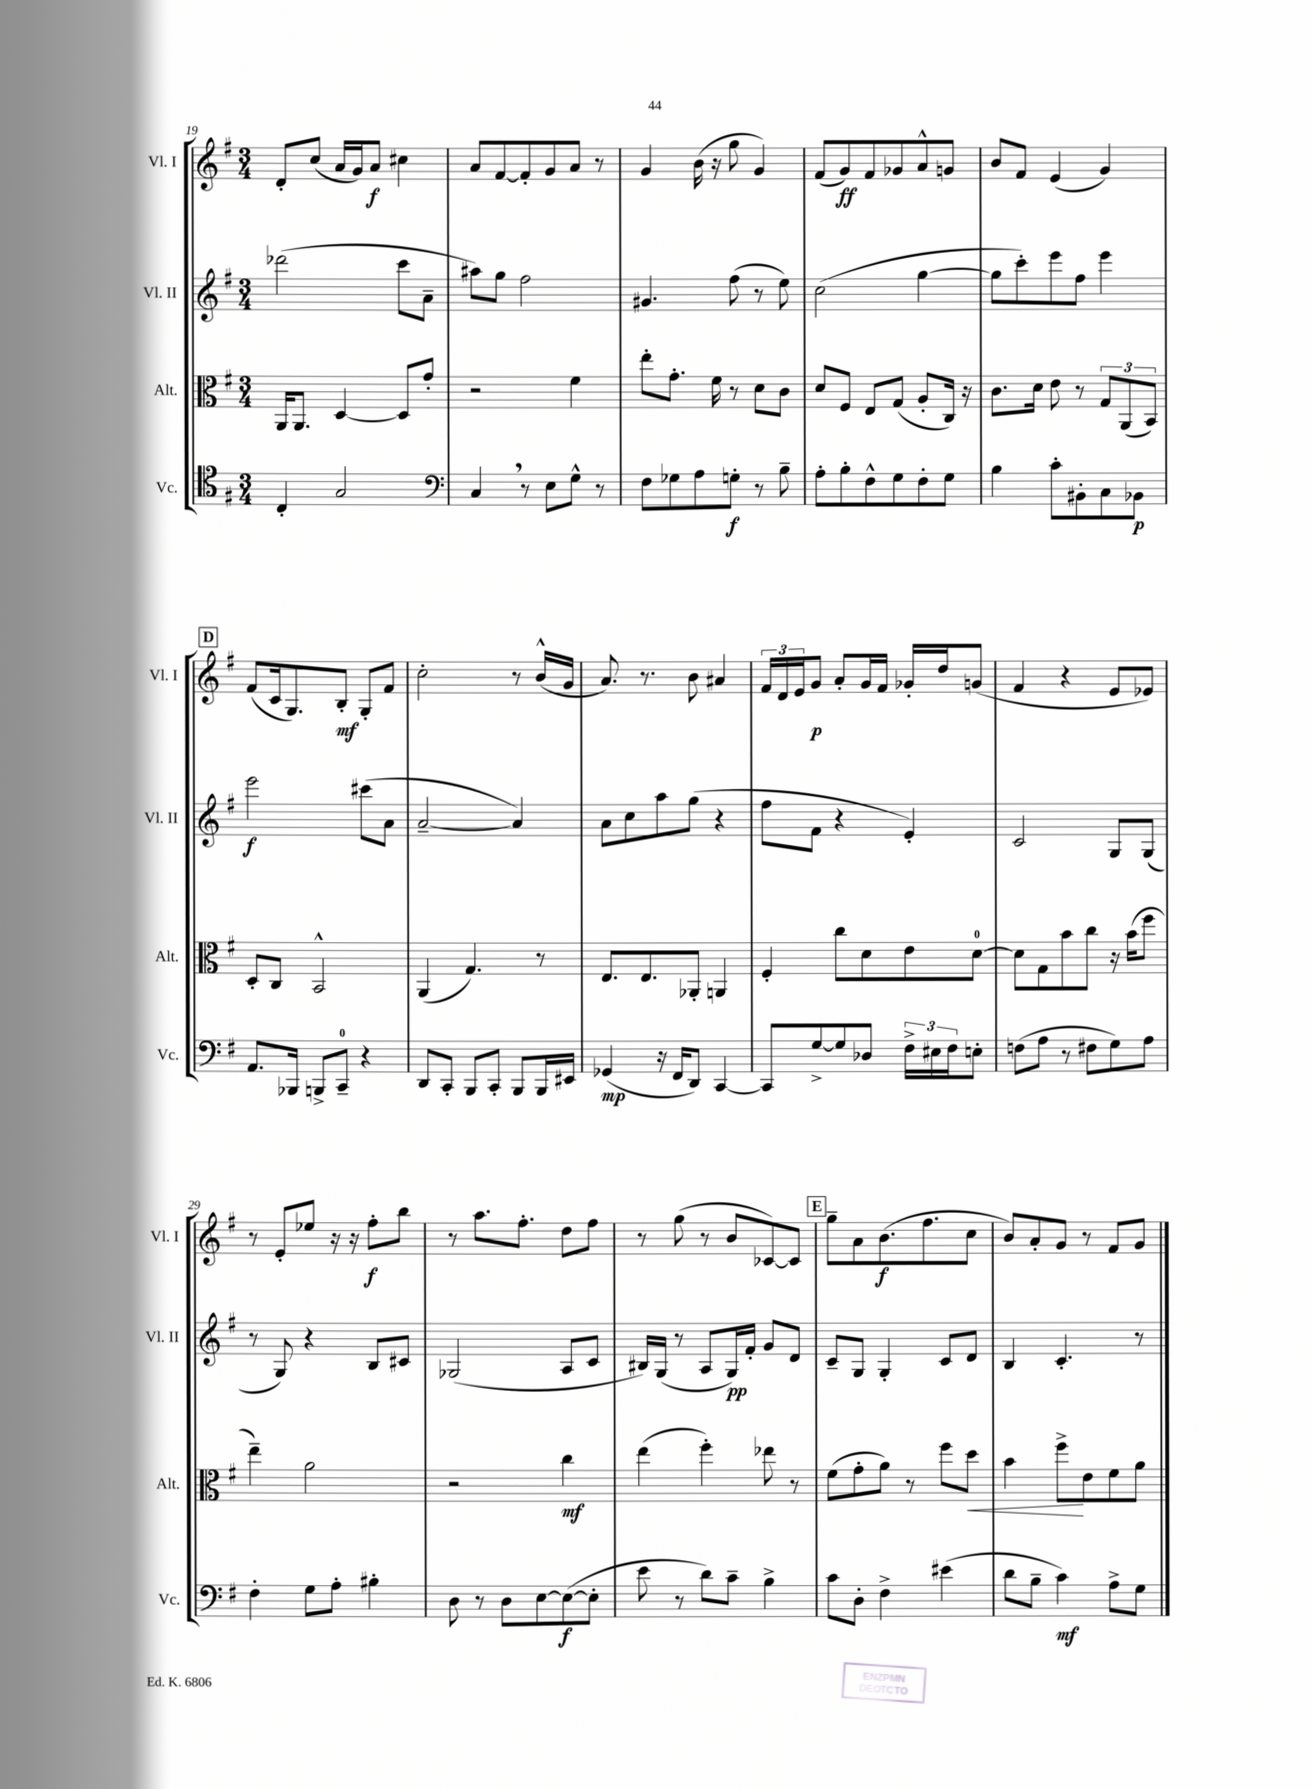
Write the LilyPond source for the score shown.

<<
\new StaffGroup <<
\new Staff = "s0" \with { instrumentName = "Vl. I" shortInstrumentName = "Vl. I" } {
    \clef treble \key g \major \numericTimeSignature \time 3/4
    d'8-. c''8( a'16 g'16) a'8\f cis''4 |
    a'8 fis'8~ fis'8-. g'8 a'8 r8 |
    g'4 b'16( r16 g''8 g'4) |
    fis'8( g'8\ff) fis'8 ges'8 a'8-^ g'8 |
    b'8 fis'8 e'4( g'4) |
    \mark \markup { \box "D" } fis'8( c'16 g8.) b8-.\mf g8-. fis'8 |
    c''2-. r8 b'16-^( g'16 |
    a'8.) r8. b'8 ais'4 |
    \tuplet 3/2 { fis'16 d'16 e'16 } g'8\p a'8-. g'16 fis'16 ges'16-. d''16 g'8( |
    fis'4 r4 e'8 ees'8) |
    r8 e'8-. ees''8 r16 r16 fis''8-.\f b''8 |
    r8 a''8. fis''8.-. d''8 fis''8 |
    r8 g''8( r8 b'8 ces'8~) ces'8 |
    \mark \markup { \box "E" } g''8-- a'8 b'8.\f( fis''8. c''8 |
    b'8) a'8-. g'8 r8 fis'8 g'8 \bar "|." |
}
\new Staff = "s1" \with { instrumentName = "Vl. II" shortInstrumentName = "Vl. II" } {
    \clef treble \key g \major \numericTimeSignature \time 3/4
    des'''2( c'''8 a'8-- |
    ais''8) g''8 fis''2 |
    gis'4. fis''8( r8 e''8) |
    c''2( g''4~ |
    g''8 c'''8-.) e'''8 fis''8 e'''4 |
    \mark \markup { \box "D" } e'''2\f cis'''8( a'8 |
    a'2~-- a'4) |
    a'8 c''8 a''8 g''8( r4 |
    fis''8 fis'8 r4 e'4-.) |
    c'2 g8 g8( |
    r8 g8) r4 b8 cis'8 |
    ges2( a8 c'8 |
    bis16) g16( r8 a8 g16\pp) fis'16-. g'8 d'8 |
    \mark \markup { \box "E" } c'8-- g8 g4-. c'8 d'8 |
    b4 c'4.-. r8 \bar "|." |
}
\new Staff = "s2" \with { instrumentName = "Alt." shortInstrumentName = "Alt." } {
    \clef alto \key g \major \numericTimeSignature \time 3/4
    a,16 a,8. d4~ d8 g'8-. |
    r2 fis'4 |
    e''8-. g'8.-. fis'16 r8 d'8 c'8 |
    d'8 fis8 e8 g8( a8-. c16) r16 |
    c'8. d'16 e'8 r8 \tuplet 3/2 { g8 a,8( b,8) } |
    \mark \markup { \box "D" } d8-. c8 b,2-^ |
    a,4( g4.) r8 |
    e8. e8. aes,8-. a,4 |
    fis4-. c''8 d'8 e'8 d'8-0~ |
    d'8 g8 b'8 c''8 r16 b'16( fis''8 |
    e''4--) a'2 |
    r2 c''4\mf |
    e''4( fis''4-.) ees''8 r8 |
    \mark \markup { \box "E" } fis'8( g'8-. a'8) r8 fis''8 d''8\< |
    b'4 fis''8->\! e'8 fis'8 a'8 \bar "|." |
}
\new Staff = "s3" \with { instrumentName = "Vc." shortInstrumentName = "Vc." } {
    \clef tenor \key g \major \numericTimeSignature \time 3/4
    c4-. g2 |
    \clef bass c4 \breathe r8 e8 g8-^ r8 |
    fis8 ges8 a8 g8-.\f r8 b8-- |
    a8-. b8-. fis8-^ g8 fis8-. g8 |
    b4 c'8-. bis,8-. c8 bes,8\p |
    \mark \markup { \box "D" } a,8. bes,,16 b,,8-> c,8-0-- r4 |
    d,8 c,8-. b,,8 c,8-. b,,8 b,,16 eis,16 |
    ges,4\mp( r16 fis,16 d,8) c,4~ |
    c,8 g8~-> g8 des8 \tuplet 3/2 { fis16-> eis16 fis16 } e8-. |
    f8( a8 r8 fis8 g8) a8 |
    fis4-. g8 a8-. bis4-. |
    d8 r8 d8 e8~ e8~\f( e8-. |
    e'8 r8 d'8) c'8-- b4-> |
    \mark \markup { \box "E" } c'8 d8-. fis4-> eis'4( |
    d'8 b8-- c'4\mf) a8-> g8 \bar "|." |
}
>>
>>
\layout { \context { \Score currentBarNumber = #19 } }
